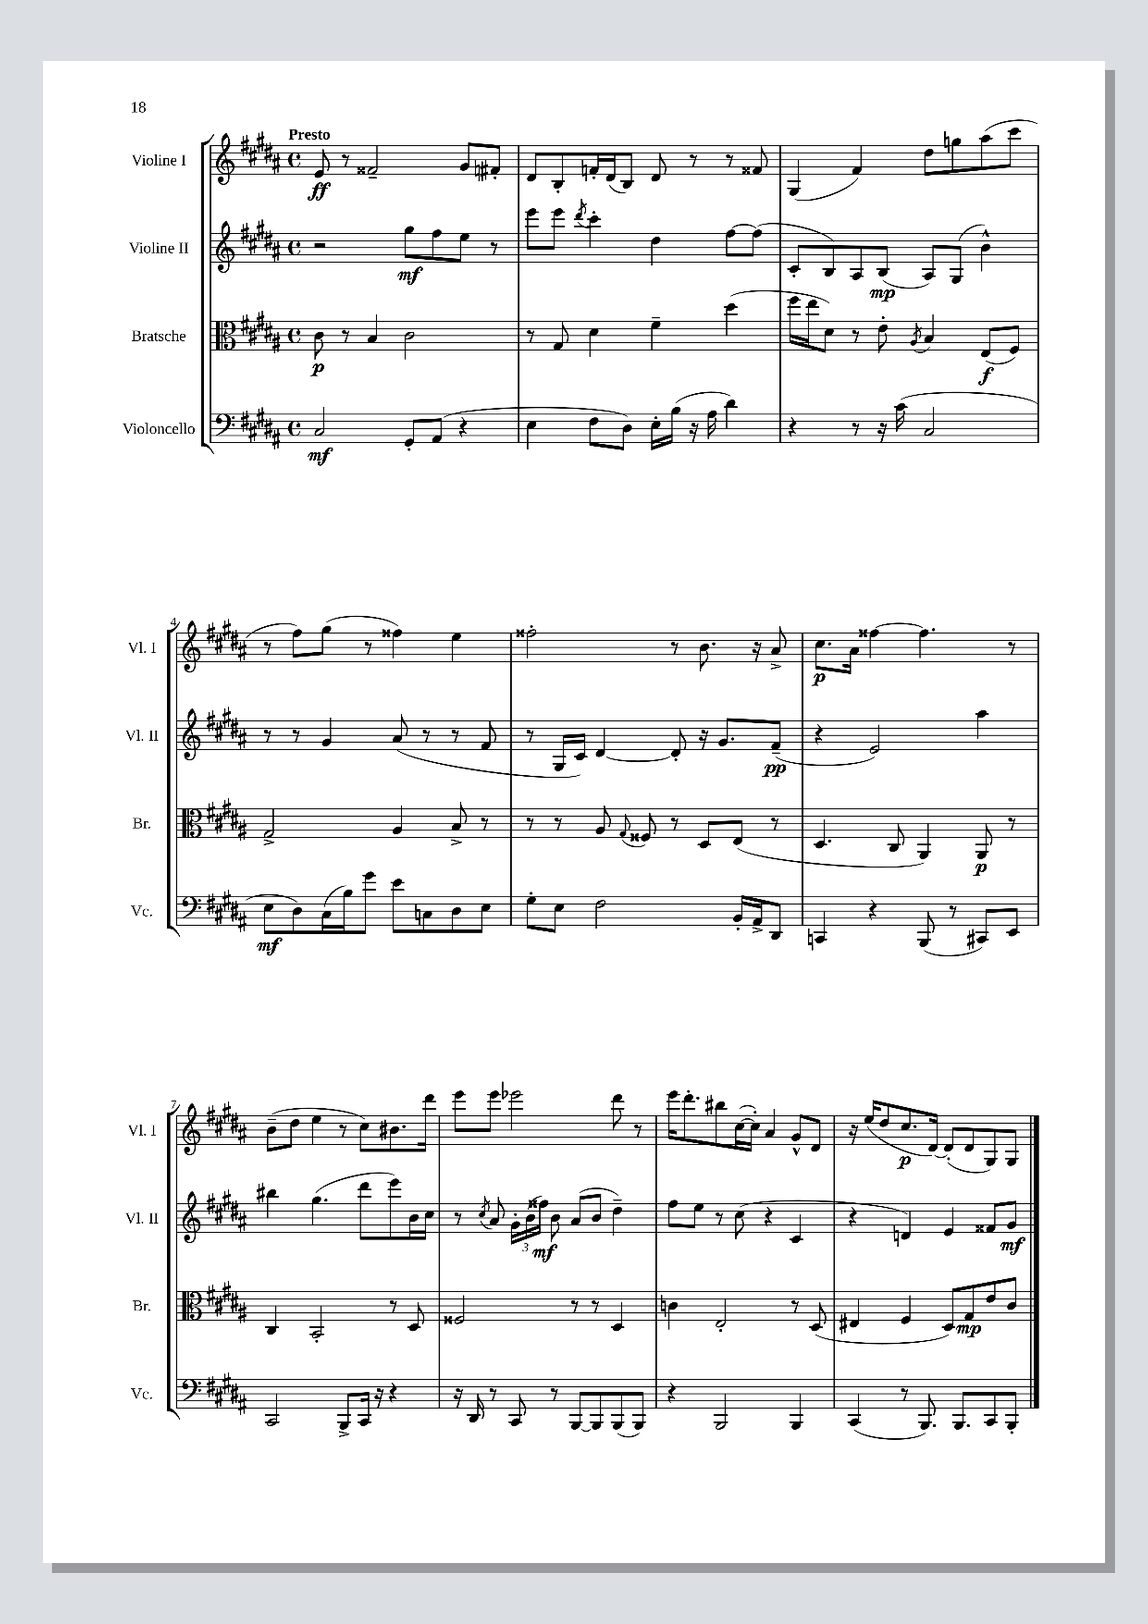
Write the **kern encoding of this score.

**kern	**dynam	**kern	**dynam	**kern	**dynam	**kern	**dynam
*part4	*part4	*part3	*part3	*part2	*part2	*part1	*part1
*staff4	*staff4	*staff3	*staff3	*staff2	*staff2	*staff1	*staff1
*I"Violoncello	*	*I"Bratsche	*	*I"Violine II	*	*I"Violine I	*
*I'Vc.	*	*I'Br.	*	*I'Vl. II	*	*I'Vl. I	*
*clefF4	*	*clefC3	*	*clefG2	*	*clefG2	*
*k[f#c#g#d#a#]	*	*k[f#c#g#d#a#]	*	*k[f#c#g#d#a#]	*	*k[f#c#g#d#a#]	*
*M4/4	*	*M4/4	*	*M4/4	*	*M4/4	*
*met(c)	*	*met(c)	*	*met(c)	*	*met(c)	*
=1	=1	=1	=1	=1	=1	=1	=1
!	!	!	!	!	!	!LO:TX:a:B:t=Presto	!
2C#/	mf	8c#\	p	2r	.	8e/	ff
.	.	8r	.	.	.	8r	.
.	.	4B/	.	.	.	2f##X~/	.
8GG#'/L	.	2c#\	.	8gg#\L	mf	.	.
(8AA#/J	.	.	.	8ff#\	.	.	.
4r	.	.	.	8ee\J	.	8g#/L	.
.	.	.	.	8r	.	8f#X'/J	.
=2	=2	=2	=2	=2	=2	=2	=2
4E\	.	8r	.	8eee\L	.	8d#/L	.
.	.	8G#/	.	8eee\J	.	8B'/	.
.	.	.	.	8qddd#/	.	.	.
8F#\L	.	4d#\	.	4ccc#'\	.	16fn'/L	.
.	.	.	.	.	.	(16d#/J	.
8D#\J)	.	.	.	.	.	8B/J)	.
16E'\LL	.	4f#~\	.	4dd#\	.	8d#/	.
(16B\JJ	.	.	.	.	.	.	.
16r	.	.	.	.	.	8r	.
16A#\	.	.	.	.	.	.	.
4d#\)	.	(4dd#\	.	[8ff#\L	.	8r	.
.	.	.	.	(8ff#\J]	.	8f##X/	.
=3	=3	=3	=3	=3	=3	=3	=3
4r	.	16ff#\LL	.	8c#'/L	.	(4G#/	.
.	.	16ee\J	.	.	.	.	.
.	.	8d#\J)	.	8B/)	.	.	.
8r	.	8r	.	8A#/	.	4f#/)	.
16r	.	8e'\	.	(8B/J	mp	.	.
(16c#\	.	.	.	.	.	.	.
.	.	8qA#/	.	.	.	.	.
2C#/	.	4B/	.	8A#/L)	.	8dd#\L	.
.	.	.	.	(8G#/J	.	8ggn\	.
.	.	(8E/L	f	4b^^\)	.	(8aa#\	.
.	.	8F#/J)	.	.	.	8ccc#\J	.
!!LO:LB:g=z
=4	=4	=4	=4	=4	=4	=4	=4
8E\L	mf	2G#^/	.	8r	.	8r	.
8D#\)	.	.	.	8r	.	8ff#\L)	.
(16C#\L	.	.	.	4g#/	.	(8gg#\J	.
16B\J)	.	.	.	.	.	.	.
8g#\J	.	.	.	.	.	8r	.
8e\L	.	4A#/	.	(8a#/	.	4ff##X\)	.
8Cn\	.	.	.	8r	.	.	.
8D#\	.	8B^/	.	8r	.	4ee\	.
8E\J	.	8r	.	8f#/	.	.	.
=5	=5	=5	=5	=5	=5	=5	=5
8G#'\L	.	8r	.	8r	.	2ff##X'\	.
8E\J	.	8r	.	16G#/LL	.	.	.
.	.	.	.	16c#/JJ)	.	.	.
2F#\	.	8A#/	.	[4d#/	.	.	.
.	.	8qqG#/	.	.	.	.	.
.	.	8F##X/	.	.	.	.	.
.	.	8r	.	8d#'/]	.	8r	.
.	.	8D#/L	.	16r	.	8.b\	.
.	.	.	.	8.g#/L	.	.	.
16BB'/LL	.	(8E/J	.	.	.	.	.
16AA#^/J	.	.	.	.	.	16r	.
8DD#/J	.	8r	.	(8f#~/J	pp	8a#^/	.
=6	=6	=6	=6	=6	=6	=6	=6
4CCn/	.	4.D#/	.	4r	.	8.cc#\L	p
.	.	.	.	.	.	16a#\Jk	.
4r	.	.	.	2e/)	.	[4ff##X\	.
.	.	8C#/	.	.	.	.	.
(8BBB/	.	4AA#/)	.	.	.	4.ff##\]	.
8r	.	.	.	.	.	.	.
8CC#X/L)	.	8AA#/	p	4aa#\	.	.	.
8EE/J	.	8r	.	.	.	8r	.
!!LO:LB:g=z
=7	=7	=7	=7	=7	=7	=7	=7
2CC#/	.	4C#/	.	4bb#X\	.	(8b~\L	.
.	.	.	.	.	.	8dd#\J	.
.	.	2BB'/	.	(4.gg#\	.	4ee\	.
8BBB^/L	.	.	.	.	.	8r	.
16CC#/Jk	.	.	.	8ddd#\L	.	8cc#\L)	.
16r	.	.	.	.	.	.	.
4r	.	8r	.	8eee\)	.	8.b#X\	.
.	.	8D#/	.	16b\L	.	.	.
.	.	.	.	16cc#\JJ	.	16ddd#\Jk	.
=8	=8	=8	=8	=8	=8	=8	=8
16r	.	2F##X/	.	8r	.	8eee\L	.
16DD#/	.	.	.	.	.	.	.
.	.	.	.	8qcc#/	.	.	.
8r	.	.	.	8a#/	.	8eee\J	.
8CC#/	.	.	.	24g#'\LL	.	2eee-X\	.
.	.	.	.	(24b\	.	.	.
.	.	.	.	24ff##X\JJ)	mf	.	.
8r	.	.	.	8b\	.	.	.
[8BBB/L	.	8r	.	(8a#/L	.	.	.
8BBB/]	.	8r	.	8b/J	.	.	.
(8BBB/	.	4D#/	.	4dd#~\)	.	8ddd#\	.
8BBB/J)	.	.	.	.	.	8r	.
=9	=9	=9	=9	=9	=9	=9	=9
4r	.	4cn\	.	8ff#\L	.	16eee\KL	.
.	.	.	.	.	.	8.ddd#'\	.
.	.	.	.	8ee\J	.	.	.
2BBB/	.	2E'/	.	8r	.	8bb#X\	.
.	.	.	.	(8cc#\	.	([16cc#\L	.
.	.	.	.	.	.	16cc#'\JJ])	.
.	.	.	.	4r	.	4a#/	.
4BBB/	.	8r	.	4c#/	.	8g#^^/L	.
.	.	(8D#/	.	.	.	8d#/J	.
=10	=10	=10	=10	=10	=10	=10	=10
(4CC#/	.	4E#X/	.	4r	.	16r	.
.	.	.	.	.	.	(16ee/KL	.
.	.	.	.	.	.	8dd#/	.
8r	.	4F#/	.	4dn/)	.	8.cc#/	p
8.BBB/)	.	.	.	.	.	.	.
.	.	.	.	.	.	[16d#/Jk)	.
.	.	8D#/L)	.	4e/	.	(8d#'/L]	.
8.BBB/L	.	.	.	.	.	.	.
.	.	8G#/	mp	.	.	8d#/	.
8CC#/	.	8e/	.	8f##X/L	.	8G#/)	.
8BBB'/J	.	8c#/J	.	8g#/J	mf	8G#/J	.
==	==	==	==	==	==	==	==
*-	*-	*-	*-	*-	*-	*-	*-
